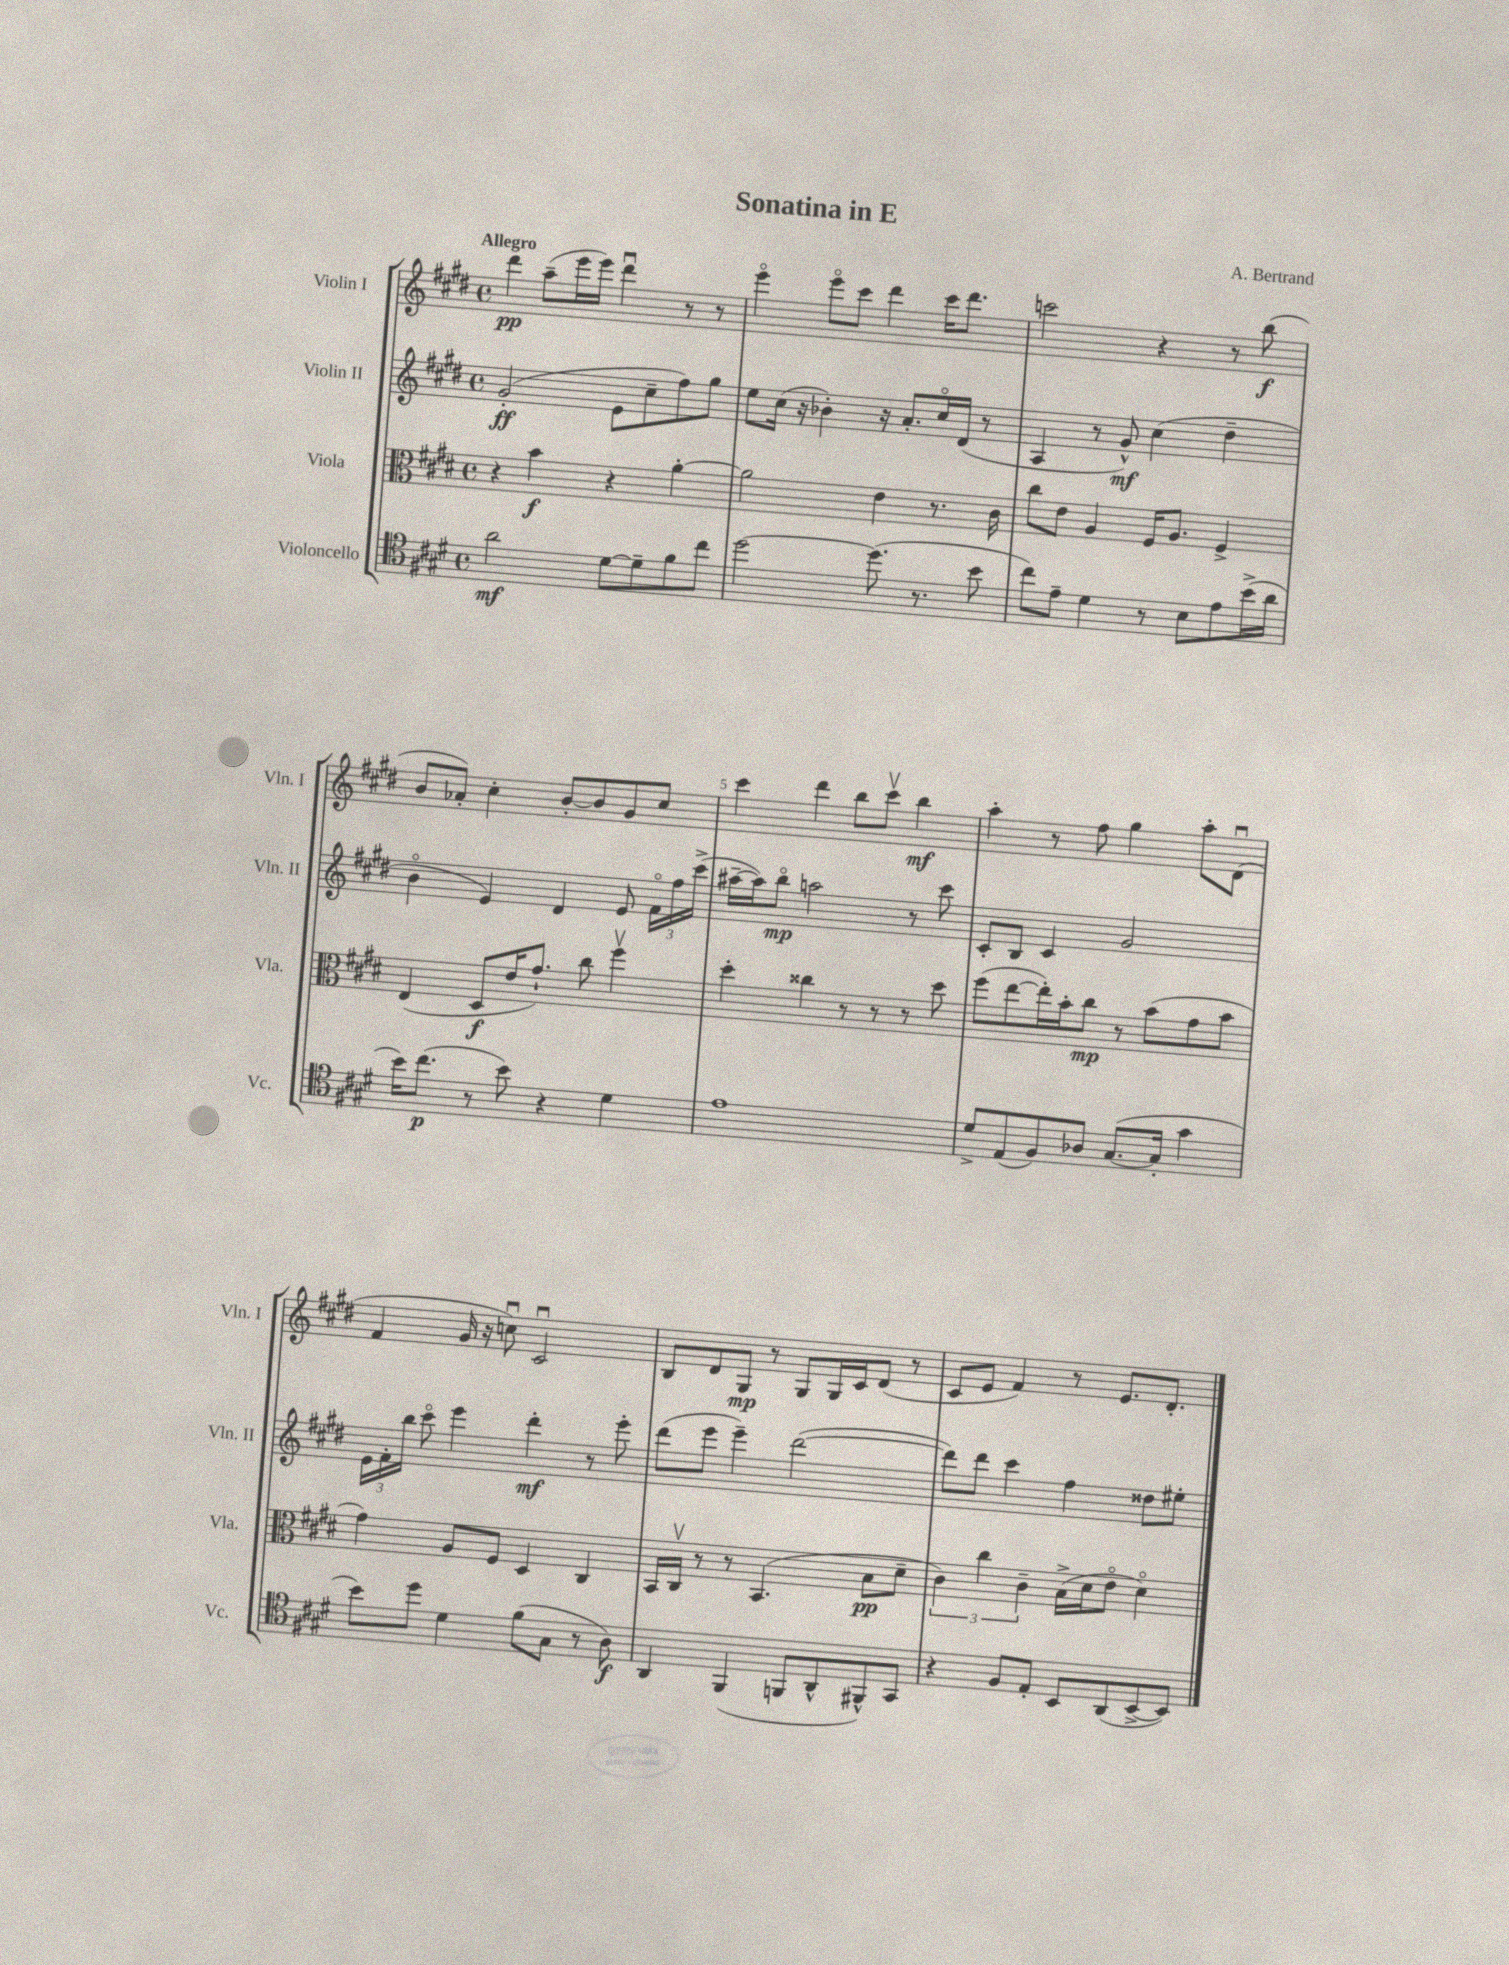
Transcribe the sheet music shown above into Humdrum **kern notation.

**kern	**dynam	**kern	**dynam	**kern	**dynam	**kern	**dynam
*part4	*part4	*part3	*part3	*part2	*part2	*part1	*part1
*staff4	*staff4	*staff3	*staff3	*staff2	*staff2	*staff1	*staff1
*I"Violoncello	*	*I"Viola	*	*I"Violin II	*	*I"Violin I	*
*I'Vc.	*	*I'Vla.	*	*I'Vln. II	*	*I'Vln. I	*
*clefC4	*	*clefC3	*	*clefG2	*	*clefG2	*
*k[f#c#g#d#]	*	*k[f#c#g#d#]	*	*k[f#c#g#d#]	*	*k[f#c#g#d#]	*
*M4/4	*	*M4/4	*	*M4/4	*	*M4/4	*
*met(c)	*	*met(c)	*	*met(c)	*	*met(c)	*
=1	=1	=1	=1	=1	=1	=1	=1
!	!	!	!	!	!	!LO:TX:a:B:t=Allegro	!
2a\	mf	4r	.	(2g#'/	ff	4ddd#\	pp
.	.	4b\	f	.	.	(8aa~\L	.
.	.	.	.	.	.	16eee\L	.
.	.	.	.	.	.	16eee\JJ)	.
[8d#\L	.	4r	.	8e\L	.	4ddd#u\	.
8d#~\]	.	.	.	8cc#~\	.	.	.
8f#\	.	[4a'\	.	8ff#\)	.	8r	.
8cc#\J	.	.	.	8gg#\J	.	8r	.
=2	=2	=2	=2	=2	=2	=2	=2
[2dd#\	.	2a\]	.	8ee\L	.	4eee\	.
.	.	.	.	(16cc#\Jk	.	.	.
.	.	.	.	16r	.	.	.
.	.	.	.	4b-X'\)	.	8eee\L	.
.	.	.	.	.	.	8ccc#\J	.
(8.dd#\]	.	4e\	.	16r	.	4ddd#\	.
.	.	.	.	8.a'/L	.	.	.
8.r	.	.	.	.	.	.	.
.	.	8.r	.	16cc#/L	.	16ccc#\KL	.
.	.	.	.	(16d#/JJ	.	8.ddd#\J	.
8b\	.	.	.	8r	.	.	.
.	.	16c#\	.	.	.	.	.
=3	=3	=3	=3	=3	=3	=3	=3
8cc#\L)	.	8cc#\L	.	4A/	.	2cccn\	.
8e~\J	.	8e\J	.	.	.	.	.
4d#\	.	4A/	.	8r	.	.	.
.	.	.	.	8g#^^/)	mf	.	.
8r	.	16F#/KL	.	(4cc#\	.	4r	.
.	.	8.A/J	.	.	.	.	.
8B\L	.	.	.	.	.	.	.
8e\	.	4F#^/	.	4dd#~\	.	8r	.
(16b^\L	.	.	.	.	.	(8bb\	f
16a\JJ	.	.	.	.	.	.	.
!!LO:LB:g=z
=4	=4	=4	=4	=4	=4	=4	=4
16b\KL)	.	(4E/	.	4b\	.	8b/L	.
(8.cc#\J	p	.	.	.	.	.	.
.	.	.	.	.	.	8a-X'/J)	.
8r	.	8D#/L	f	4e/)	.	4cc#'\	.
8b\)	.	16e/K	.	.	.	.	.
.	.	8.g#`/J)	.	.	.	.	.
4r	.	.	.	4d#/	.	[8b'/L	.
.	.	8cc#\	.	.	.	8b/]	.
4d#\	.	4ff#v\	.	8e/	.	8g#/	.
.	.	.	.	24f#\LL	.	8cc#/J	.
.	.	.	.	24ff#\	.	.	.
.	.	.	.	(24ccc#^\JJ	.	.	.
=5	=5	=5	=5	=5	=5	=5	=5
1e	.	4dd#'\	.	[16aa#X~\LL	.	4ccc#\	.
.	.	.	.	16aa#\J])	.	.	.
.	.	.	.	8bb\J	mp	.	.
.	.	4cc##X\	.	2aan\	.	4ddd#\	.
.	.	8r	.	.	.	8bb\L	.
.	.	8r	.	.	.	8ccc#v\J	.
.	.	8r	.	8r	.	4bb\	mf
.	.	8dd#\	.	8ccc#\	.	.	.
=6	=6	=6	=6	=6	=6	=6	=6
8d#^/L	.	(8ff#\L	.	8c#'/L	.	4aa'\	.
(8E/	.	[8ee\	.	8B/J	.	.	.
8F#/)	.	16ee'\L])	.	4c#/	.	8r	.
.	.	16b'\J	.	.	.	.	.
8A-X/J	.	8cc#\J	mp	.	.	8ff#\	.
([8.G#/L	.	8r	.	2g#/	.	4gg#\	.
.	.	(8b\L	.	.	.	.	.
16G#'/Jk]	.	.	.	.	.	.	.
4g#\	.	8g#\	.	.	.	8aa'\L	.
.	.	8b\J	.	.	.	(8d#u\J	.
!!LO:LB:g=z
=7	=7	=7	=7	=7	=7	=7	=7
8b\L)	.	4g#\)	.	24e\LL	.	4f#/	.
.	.	.	.	24f#'\	.	.	.
.	.	.	.	24bb\JJ	.	.	.
8dd#\J	.	.	.	8ccc#\	.	.	.
4d#\	.	8A/L	.	4eee\	.	16g#/	.
.	.	.	.	.	.	16r	.
.	.	8F#/J	.	.	.	8ccnu\)	.
(8f#\L	.	4D#/	.	4ddd#'\	mf	2c#u/	.
8G#\J	.	.	.	.	.	.	.
8r	.	4C#/	.	8r	.	.	.
8A\)	f	.	.	8eee'\	.	.	.
=8	=8	=8	=8	=8	=8	=8	=8
4AA/	.	16BB/LL	.	(8ddd#\L	.	8B/L	.
.	.	16C#v/JJ	.	.	.	.	.
.	.	8r	.	8eee\J	.	8d#/	.
(4FF#/	.	8r	.	4eee~\)	.	8G#/J	mp
.	.	(4.BB/	.	.	.	8r	.
8FFn/L	.	.	.	([2ddd#\	.	8G#/L	.
8AA^^/	.	.	.	.	.	16G#/L	.
.	.	.	.	.	.	16c#/J	.
8FF#X^^/)	.	8B\L	pp	.	.	(8d#/J	.
8GG#/J	.	8d#~\J	.	.	.	8r	.
=9	=9	=9	=9	=9	=9	=9	=9
4r	.	6c#\)	.	8ddd#\L])	.	8c#/L	.
.	.	.	.	8ddd#\J	.	8e/J	.
.	.	6cc#\	.	.	.	.	.
8F#/L	.	.	.	4ccc#\	.	4f#/)	.
.	.	6c#~\	.	.	.	.	.
8E'/J	.	.	.	.	.	.	.
8BB/L	.	(16B^\LL	.	4ff#\	.	8r	.
.	.	16d#\J	.	.	.	.	.
(8AA/	.	8e\J	.	.	.	8.e/L	.
[8BB^/	.	4d#\)	.	8dd##X\L	.	.	.
.	.	.	.	.	.	8.d#'/J	.
8BB/J])	.	.	.	8ee#X'\J	.	.	.
==	==	==	==	==	==	==	==
*-	*-	*-	*-	*-	*-	*-	*-
